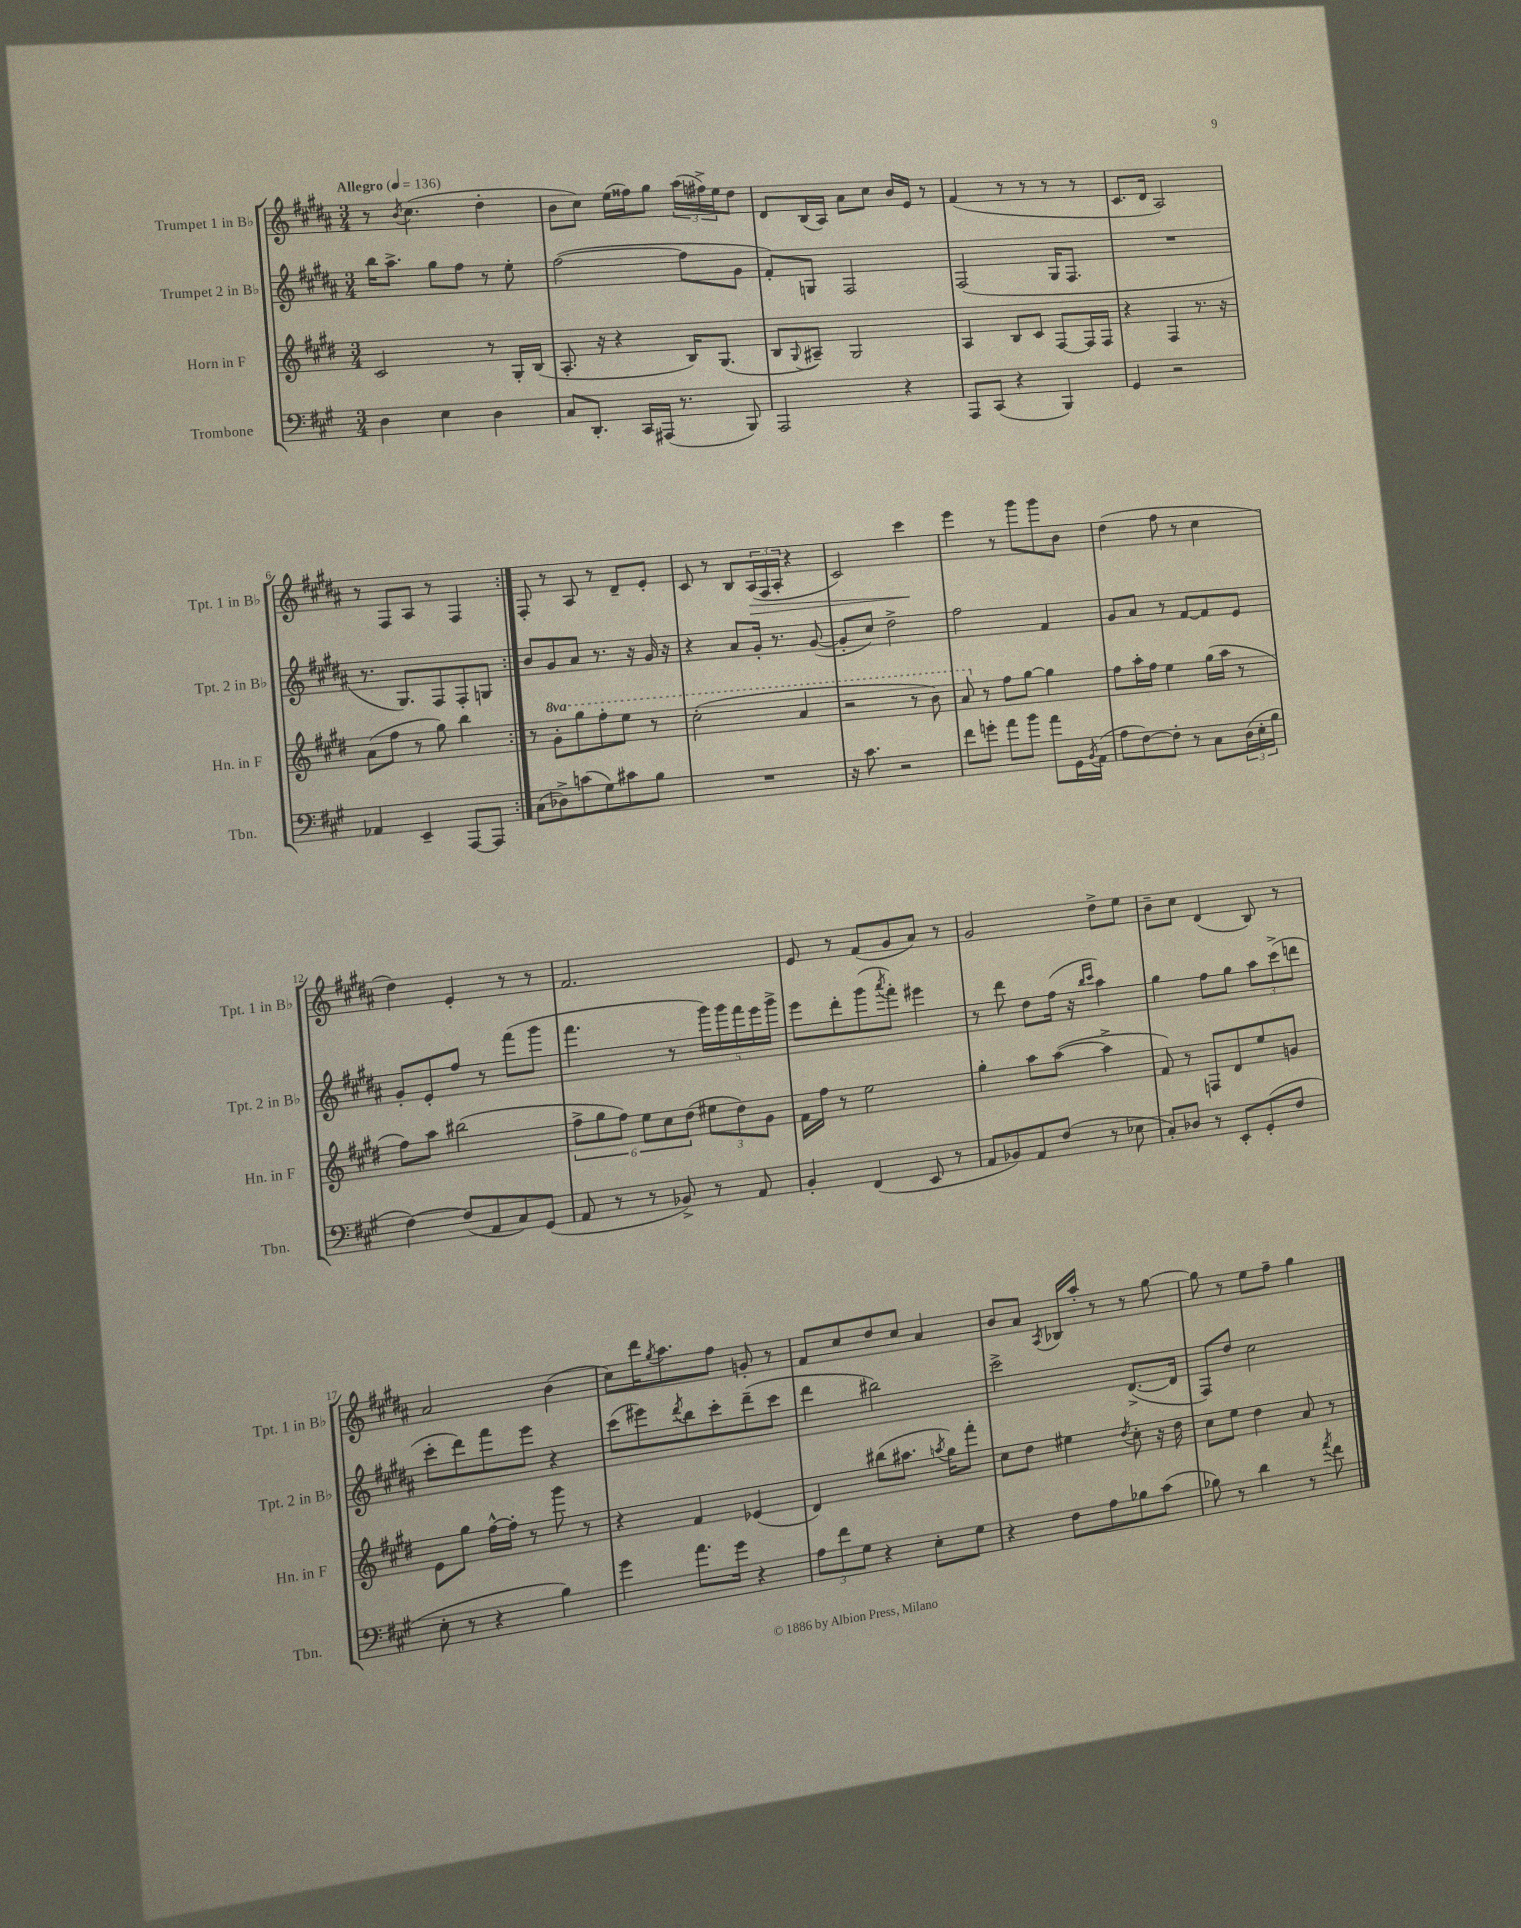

**kern	**kern	**kern	**kern
*staff4	*staff3	*staff2	*staff1
*clefF4	*clefG2	*clefG2	*clefG2
*k[f#c#g#]	*k[f#c#g#d#]	*k[f#c#g#d#a#]	*k[f#c#g#d#a#]
*M3/4	*M3/4	*M3/4	*M3/4
*MM136	*MM136	*MM136	*MM136
4D	2c#	16bb	8r
.	.	8.aa#^	.
.	.	.	8qb
.	.	.	(4.cc#
4E	.	8gg#	.
.	.	8ff#	.
4D	8r	8r	4dd#'
.	16G#'	8ee'	.
.	(16B	.	.
=	=	=	=
8C#	8.A'	([2ff#	8b
8.DD'	.	.	8cc#)
.	16r	.	.
.	4r	.	(16ee
16CC#	.	.	16ff##)
(16AAA#	.	.	8gg#
8.r	.	.	.
.	16B)	8ff#]	(24aa#
.	.	.	24ff#^)
.	(8.G#	.	.
.	.	.	24ee
8BBB)	.	8g#	8dd#
=	=	=	=
2AAA	8B	8f#')	8d#
.	8qqG#	.	.
.	8A#~)	8G	(16B
.	.	.	16A#)
.	2G#	2F#	8a#
.	.	.	8cc#
4r	.	.	16b
.	.	.	16e
.	.	.	8r
=	=	=	=
8AAA	4A	(2F#	(4f#
(8CC#	.	.	.
4r	8B	.	8r
.	8c#	.	8r
4BBB)	[8F#	16G#	8r
.	.	8.F#	.
.	16F#]	.	8r
.	16F#	.	.
=	=	=	=
4GG#	4r	2.r	8.c#
.	.	.	16d#
2r	4F#	.	2A#)
.	8.r	.	.
.	16r	.	.
=	=	=	=
4AA-	(8a	8.r	8r
.	8ff#	.	8F#
.	.	8.G#)	.
4EE~	8r	.	8A#
.	8gg#)	8F#	8r
[8AAA	4bb	8F#'	4F#
8AAA]	.	8G	.
=:|!	=:|!	=:|!	=:|!
(8C#	8r	8b	8F#'
8D-^)	8gg#'	8g#	8r
(8c	8ggg#	8a#	8A#
8G#)	8fff#'	8.r	8r
8c#	8eee	.	8d#~
.	.	16r	.
8B	8r	16g#	8e'
.	.	16r	.
=	=	=	=
2.r	(2ccc#'	4r	8c#
.	.	.	8r
.	.	8a#	8B
.	.	16g#'	(24A#
.	.	.	24F#
.	.	8.r	.
.	.	.	24A#'
.	4aa	.	4r
.	.	([8g#	.
=	=	=	=
16r	2r	8g#']	2c#)
8.c#	.	.	.
.	.	8cc#)	.
2r	.	2dd#^	.
.	8r	.	4ccc#
.	8bb)	.	.
=	=	=	=
8f#	8aa	2ff#	4eee
8g'	8r	.	.
8a	8ff#	.	8r
8b	[8gg#	.	8ggg#
8a	4gg#]	4f#	8ggg#
16GG#	.	.	8b
8qBB	.	.	.
(16AA	.	.	.
=	=	=	=
8A	8ff#	8g#	(4dd#
[8F#)	16aa'	8a#	.
.	16ff#	.	.
8F#']	4ee	8r	8ff#
8r	.	[8f#	8r
8C#	(16gg#	8f#]	4cc#
.	16aa	.	.
(24D	8r	8e	.
24E'	.	.	.
24B	.	.	.
=	=	=	=
[4F#)	8ff#)	8g#'	4dd#)
.	8aa	8e'	.
(8F#]	(2bb#	8ff#	4e'
8AA	.	8r	.
8C#)	.	(8fff#	8r
(8GG#	.	8ggg#	8r
=	=	=	=
8AA	12ff#^	4.fff#	2.f#
.	12gg#	.	.
8r	.	.	.
.	12ff#)	.	.
8r	12ee	.	.
.	12cc#	.	.
8BB-^)	.	8r	.
.	(12dd#	.	.
8r	12ee#	20ggg#)	.
.	.	20ggg#	.
.	12dd#)	.	.
.	.	20fff#	.
8AA	.	.	.
.	.	20eee	.
.	12g#	.	.
.	.	20ggg#^	.
=	=	=	=
4BB'	16f#	8eee	8e
.	16ff#	.	.
.	8r	8ddd#'	8r
(4FF#	2ee	(8ggg#	(8f#
.	.	8qaaa#	.
.	.	8fff#')	8g#
8EE	.	4eee#	8a#)
8r	.	.	8r
=	=	=	=
8AA	4gg#'	8r	2g#
8BB-)	.	8ddd#	.
8AA	8aa	8dd#	.
(8F#	([8aa	(16ff#	.
.	.	16r	.
.	.	16qqbb	.
.	.	16qqccc#	.
8r	4aa^]	4aa#)	8dd#^
8E-	.	.	8ee
=	=	=	=
8C#')	8f#)	4gg#	8b~
8D-	8r	.	8cc#
8r	8F	8ff#	(4d#
8EE'	8d#	8gg#	.
(8GG#'	8ee	12aa#	8B)
.	.	(12ccc#^	.
8F#	8g	.	8r
.	.	12ddd	.
=	=	=	=
8E'	8e	8ccc#'	2a#
8r	8gg#	8ddd#)	.
4r	[16ff#^^	8fff#	.
.	16ff#']	.	.
.	8r	8eee	.
4B)	8ggg#	4r	(4b
.	8r	.	.
=	=	=	=
4g#	4r	(8ccc#	8cc#)
.	.	8eee#)	16ddd#
.	.	.	8qgg#
.	.	.	8.aa#
.	.	8qddd#	.
8.a	4f#	8bb	.
.	.	8ccc#'	8ff#
16g#	.	.	.
4r	(4e-	(8ddd#~	8g'
.	.	8ccc#	8r
=	=	=	=
12A	4d#)	4ddd#	8f#
12f#	.	.	.
.	.	.	8cc#
12G#	.	.	.
4r	(8bb#	2bb#)	8dd#
.	8.aa#	.	8cc#
8E'	.	.	4a#
.	8qaa	.	.
.	16gg#)	.	.
8G#	8fff#'	.	.
=	=	=	=
4r	8cc#	2ccc#^	8b
.	8dd#	.	8a#
.	.	.	8qA#
8F#	4ee#	.	16B-
.	.	.	16aa#'
8A	.	.	8r
.	8qdd#	.	.
8B-	8cc#'	([8.d#^	8r
(8c#	16r	.	[8gg#
.	16dd#	16d#]	.
=	=	=	=
8B-)	8cc#	8F#)	8gg#]
8r	8ee	8dd#	8r
4d	4dd#	2cc#	8ee
.	.	.	8ff#~
8r	8a	.	4gg#
8qa	.	.	.
8f#	8r	.	.
==	==	==	==
*-	*-	*-	*-
